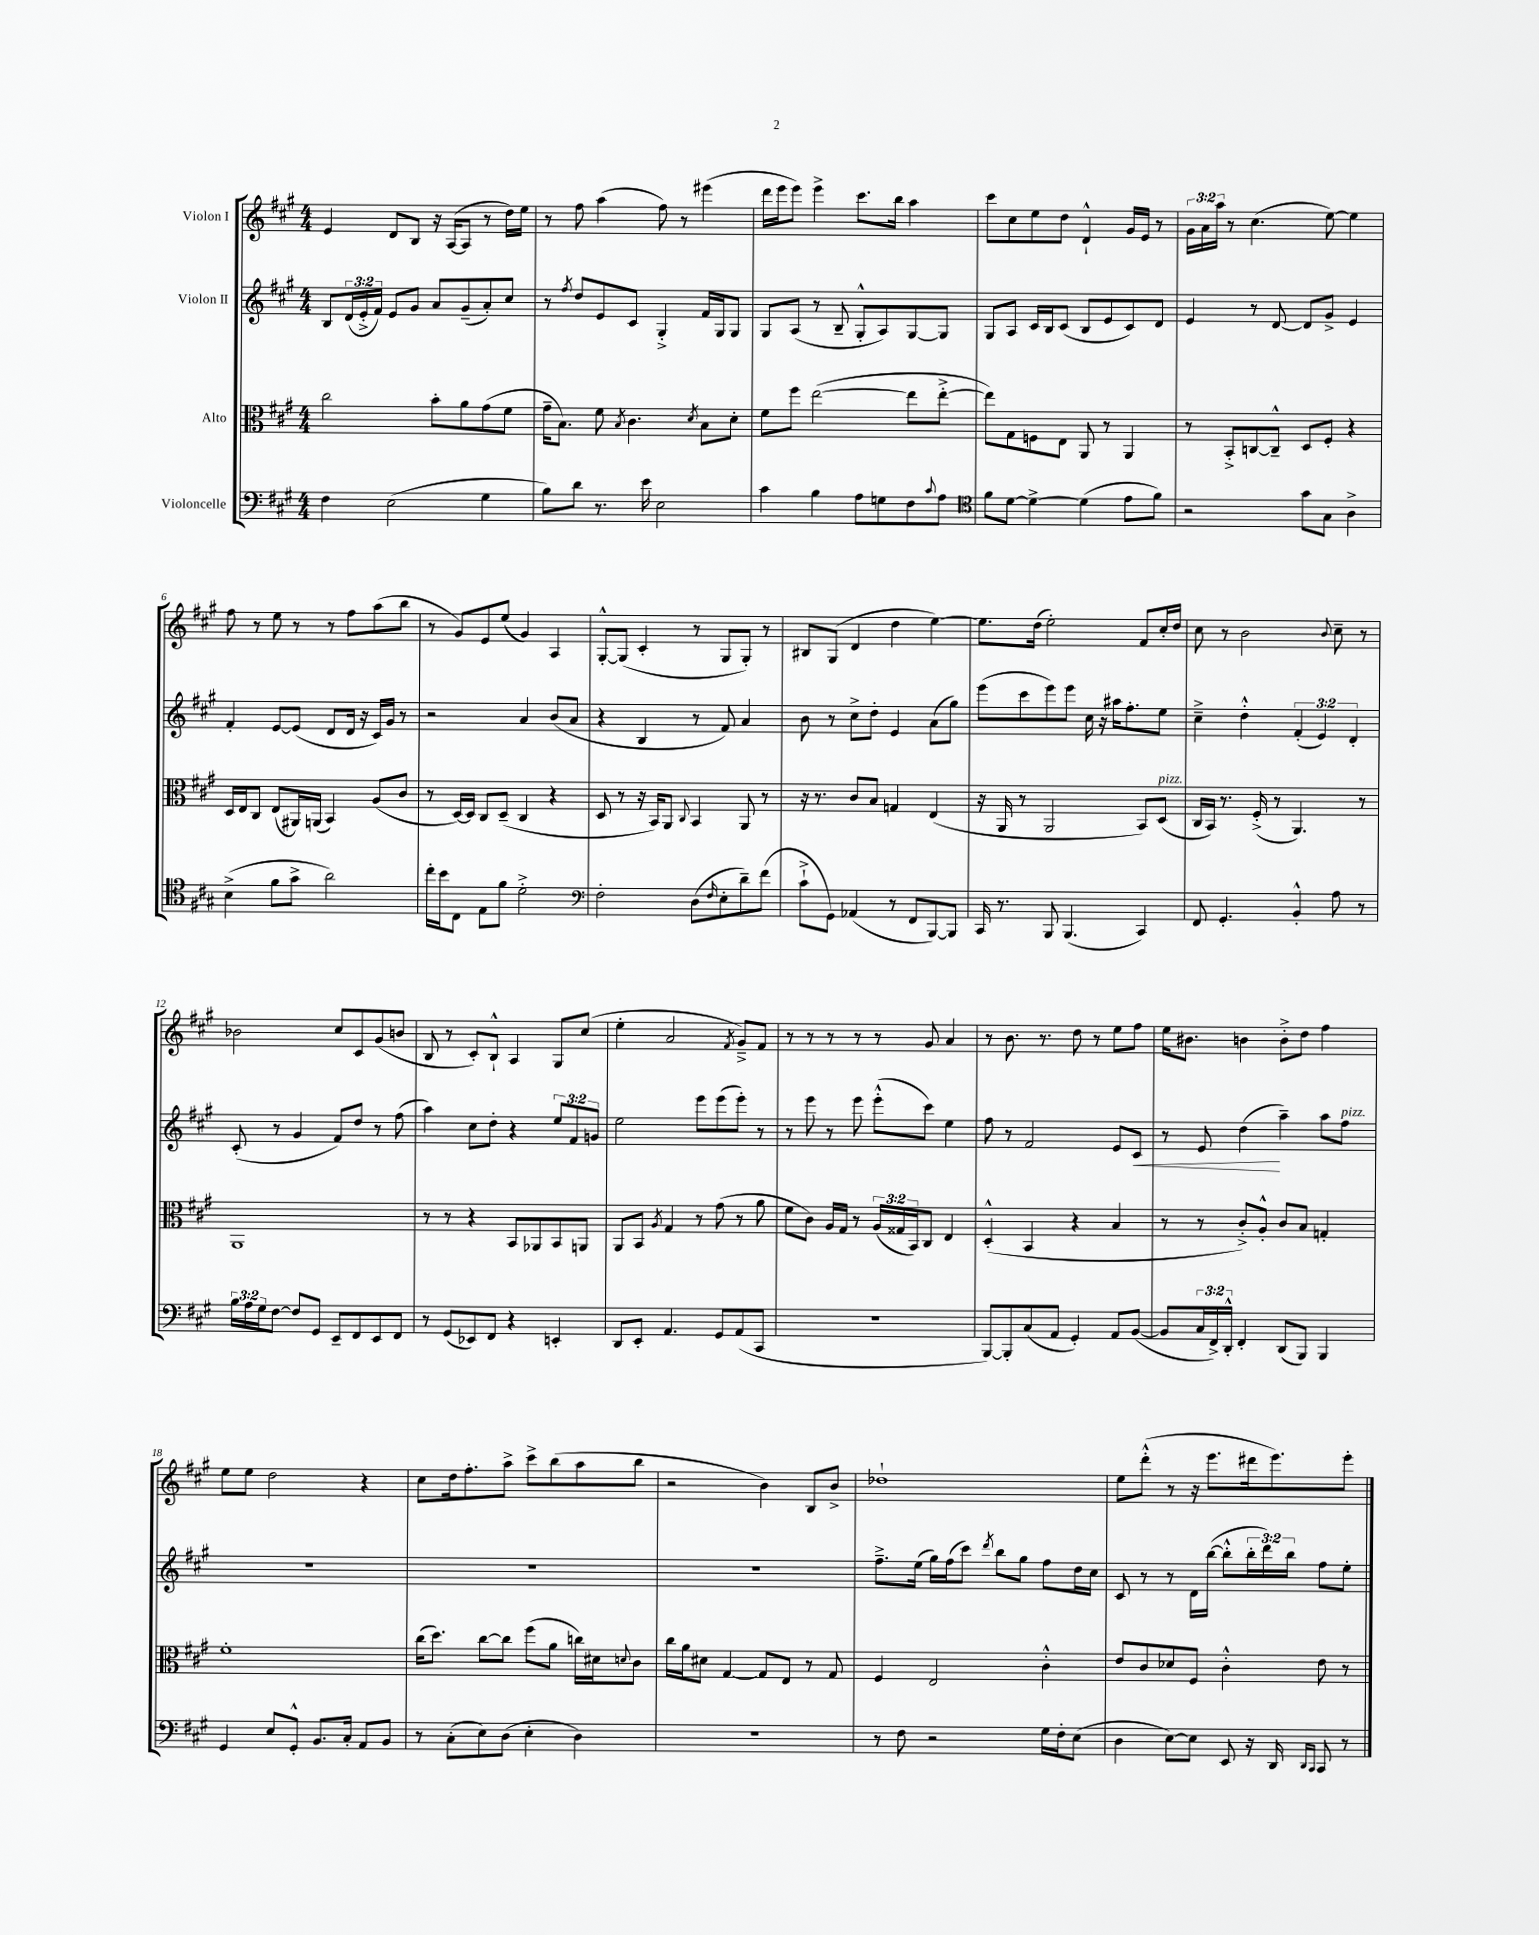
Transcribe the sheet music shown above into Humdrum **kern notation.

**kern	**kern	**kern	**dynam	**kern
*part4	*part3	*part2	*part2	*part1
*staff4	*staff3	*staff2	*staff2	*staff1
*I"Violoncelle	*I"Alto	*I"Violon II	*	*I"Violon I
*clefF4	*clefC3	*clefG2	*	*clefG2
*k[f#c#g#]	*k[f#c#g#]	*k[f#c#g#]	*	*k[f#c#g#]
*M4/4	*M4/4	*M4/4	*	*M4/4
=1	=1	=1	=1	=1
4F#\	2cc#\	8B/L	.	4e/
.	.	(24d/L	.	.
.	.	24e'^/	.	.
.	.	24f#/JJ)	.	.
(2E\	.	8e/L	.	8d/L
.	.	8g#/J	.	8B/J
.	8b'\L	8a/L	.	16r
.	.	.	.	([16A/KL
.	8a\	(8g#~/	.	8A/J]
4G#\	(8g#\	8a'/)	.	8r
.	8f#\J	8cc#/J	.	16dd\LL)
.	.	.	.	16ee\JJ
=2	=2	=2	=2	=2
8B\L)	16g#~\KL	8r	.	8r
.	8.B\J)	.	.	.
.	.	8qff#/	.	.
8d\J	.	8dd/L	.	8ff#\
8.r	8f#\	8e/	.	(4aa\
.	8qB/	.	.	.
.	4.c#\	8c#/J	.	.
16e\	.	.	.	.
2E\	.	4G#'^/	.	8ff#\)
.	.	.	.	8r
.	8qd/	.	.	.
.	8B\L	16f#/LL	.	(4eee#X\
.	.	16G#/J	.	.
.	8d'\J	8G#/J	.	.
=3	=3	=3	=3	=3
4c#\	8f#\L	8G#/L	.	16ddd\LL
.	.	.	.	16eee\J
.	8ff#\J	(8A/J	.	8eee\J)
4B\	([2ee\	8r	.	4eee^\
.	.	8B~/	.	.
8A\L	.	8G#'^^/L	.	8.ccc#\L
8Gn\	.	8A/)	.	.
.	.	.	.	16bb\Jk
8F#\	8ee\L]	[8G#/	.	4aa\
8qqc#/	.	.	.	.
8A\J	[8ee'^\J	8G#/J]	.	.
=4	=4	=4	=4	=4
*clefC4	*	*	*	*
8f#\L	8ee\L])	8G#/L	.	8ccc#\L
[8d\J	8G#\	8A/J	.	8cc#\
4d^\_	8Fn\	16c#/LL	.	8ee\
.	.	16B/J	.	.
.	8E\J	(8c#/J	.	8dd\J
(4d\]	8AA/	8B/L	.	4d`^^/
.	8r	8e/	.	.
8e\L	4AA/	8c#/)	.	16g#/LL
.	.	.	.	16e/JJ
8f#\J)	.	8d/J	.	8r
=5	=5	=5	=5	=5
2r	8r	4e/	.	24g#\LL
.	.	.	.	24a\
.	.	.	.	24aa\JJ
.	8BB'^/L	.	.	8r
.	[8Cn/	8r	.	(4.cc#\
.	8C~^^/J]	[8d/	.	.
8g#\L	8D/L	8d/L]	.	.
8G#\J	8F#'/J	8g#^/J	.	[8ee\)
4A^\	4r	4e/	.	4ee\]
!!LO:LB:g=z
=6	=6	=6	=6	=6
(4B^\	16D/LL	4f#'/	.	8ff#\
.	16E/J	.	.	.
.	8C#/J	.	.	8r
8f#\L	(8E/L	[8e/L	.	8ee\
8g#^\J	16AA#X/L)	(8e/J]	.	8r
.	(16AAn/JJ	.	.	.
2a\)	4BB/)	8d/L	.	8r
.	.	16d/Jk	.	8ff#\L
.	.	16r	.	.
.	(8A/L	16c#/LL)	.	(8aa\
.	.	16g#/JJ	.	.
.	8c#/J	8r	.	8bb\J
=7	=7	=7	=7	=7
16cc#'\LL	8r	2r	.	8r
16b\J	.	.	.	.
8C#\J	[16D/LL)	.	.	8g#/L)
.	16D/JJ]	.	.	.
8E\L	8C#/L	.	.	8e/
8f#\J	(8D~/J	.	.	(8ee/J
2d'^\	4C#/	4a/	.	4g#/)
.	4r	(8b/L	.	4A/
.	.	8a/J	.	.
=8	=8	=8	=8	=8
*clefF4	*	*	*	*
2F#'\	8D/	4r	.	[8G#'^^/L
.	8r	.	.	(8G#/J]
.	16r	4B/	.	4c#'/
.	16BB/KL)	.	.	.
.	8AA/J	.	.	.
.	8qqC#/	.	.	.
(8D\L	4BB/	8r	.	8r
16qqF#/	.	.	.	.
8E'\	.	8f#/)	.	8G#/L
8d~\)	8AA/	4a/	.	8G#'/J)
(8f#\J	8r	.	.	8r
=9	=9	=9	=9	=9
8c#`^\L	16r	8b\	.	8B#X/L
.	8.r	.	.	.
8GG#\J)	.	8r	.	(8G#/J
(4AA-X/	8c#/L	8cc#^\L	.	4d/
.	8B/J	8dd'\J	.	.
8r	4Gn/	4e/	.	4dd\
8FF#/L	.	.	.	.
[8BBB/)	(4E/	(8a\L	.	[4ee\)
8BBB/J]	.	8gg#\J)	.	.
=10	=10	=10	=10	=10
16CC#/	16r	(8eee\L	.	8.ee\L]
8.r	16AA/	.	.	.
.	8r	8ccc#\	.	.
.	.	.	.	(16dd\Jk
8BBB/	2AA/	8eee\)	.	2ee'\)
(4.BBB/	.	8eee\J	.	.
.	.	16cc#\	.	.
.	.	16r	.	.
.	.	16aa#X\KL	.	.
.	.	8.ff#'\	.	.
4CC#/)	8BB/L)	.	.	8f#/L
!	!LO:TX:a:i:t=pizz.	!	!	!
.	(8D/J	8ee\J	.	16cc#'/L
.	.	.	.	16dd/JJ
=11	=11	=11	=11	=11
8FF#/	16C#/LL	4cc#~^\	.	8cc#\
.	16BB/JJ)	.	.	.
4.GG#'/	8.r	.	.	8r
.	.	4dd'^^\	.	2b\
.	(16F#'^/	.	.	.
.	8r	.	.	.
4BB'^^/	4.AA/)	(6f#'/	.	.
.	.	6e/)	.	.
.	.	.	.	8qqb/
8A\	.	.	.	8cc#~\
.	.	6d'/	.	.
8r	8r	.	.	8r
!!LO:LB:g=z
=12	=12	=12	=12	=12
24B\LL	1AA	(8c#'/	.	2b-X\
24A\	.	.	.	.
24G#\J	.	.	.	.
[8F#\J	.	8r	.	.
8F#/L]	.	4g#/	.	.
8GG#/J	.	.	.	.
8EE~/L	.	8f#/L)	.	8cc#/L
8FF#/	.	8dd/J	.	8c#/
8EE/	.	8r	.	(8g#/
8FF#/J	.	(8ff#\	.	8bn/J
=13	=13	=13	=13	=13
8r	8r	4aa\)	.	8B/
(8GG#/L	8r	.	.	8r
8EE-X/)	4r	8cc#\L	.	8c#'/L)
8FF#/J	.	8dd'\J	.	8B`^^/J
4r	8BB/L	4r	.	4A/
.	8AA-X/	.	.	.
4EEn'/	8BB/	12ee/L	.	8G#/L
.	.	12f#/	.	.
.	8AAn/J	.	.	(8cc#/J
.	.	12gn/J	.	.
=14	=14	=14	=14	=14
8DD/L	8AA/L	2ee\	.	4ee'\
8EE'/J	8BB/J	.	.	.
.	8qA/	.	.	.
4.AA/	4G#/	.	.	2a/
.	8r	8eee\L	.	.
8GG#/L	(8g#\	(8eee\	.	.
.	.	.	.	8qf#/
(8AA/	8r	8eee'\J)	.	8g#~^/L)
8CC#/J	8a\	8r	.	8f#/J
=15	=15	=15	=15	=15
1r	8f#\L	8r	.	8r
.	8c#\J)	8eee\	.	8r
.	16A/LL	8r	.	8r
.	16G#/JJ	.	.	.
.	8r	8eee\	.	8r
.	(24A/LL	(8eee'^^\L	.	8r
.	24G##X/	.	.	.
.	24BB/J)	.	.	.
.	8C#/J	8ccc#\J)	.	8g#/
.	4E/	4ee\	.	4a/
=16	=16	=16	=16	=16
[8BBB/L)	(4D'^^/	8ff#\	.	8r
8BBB'/]	.	8r	.	8.b\
(8C#/	4BB/	2f#/	.	.
.	.	.	.	8.r
8AA/J	.	.	.	.
4GG#'/)	4r	.	.	8dd\
.	.	.	.	8r
8AA/L	4B/	8e/L	.	8ee\L
!	!	!	!LO:HP:b	!
([8BB/J	.	8c#/J	<	8ff#\J
=17	=17	=17	=17	=17
8BB/L]	8r	8r	.	16ee\KL
.	.	.	.	8.b#X\J
24C#/L	8r	8e/	.	.
24FF#^/)	.	.	.	.
24DD'^^/JJ	.	.	.	.
4FF#'/	8c#'^/L)	(4dd\	.	4bn\
.	8A'^^/J	.	.	.
(8DD/L	8c#/L	4aa~\)	[	8b'^\L
8BBB/J)	8B/J	.	.	8dd\J
4BBB/	4Gn'/	8aa\L	.	4ff#\
!	!	!LO:TX:a:i:t=pizz.	!	!
.	.	8ff#\J	.	.
!!LO:LB:g=z
=18	=18	=18	=18	=18
4GG#/	1f#'	1r	.	8ee\L
.	.	.	.	8ee\J
8E/L	.	.	.	2dd\
8GG#'^^/J	.	.	.	.
8.BB/L	.	.	.	.
16C#'/Jk	.	.	.	.
8AA/L	.	.	.	4r
8BB/J	.	.	.	.
=19	=19	=19	=19	=19
8r	(16cc#\KL	1r	.	8cc#\L
.	8.dd\J)	.	.	.
(8C#'\L	.	.	.	16dd\k
.	.	.	.	8.ff#'\
8E\)	[8cc#\L	.	.	.
(8D\J	8cc#\J]	.	.	8aa^\J
4E'\	(8ff#\L	.	.	8ccc#^\L
.	8a\J	.	.	(8bb\
4D\)	16ccn\LL)	.	.	8aa\
.	16d#X\J	.	.	.
.	8qqdn/	.	.	.
.	8c#\J	.	.	8bb\J
=20	=20	=20	=20	=20
1r	16cc#\LL	1r	.	2r
.	16a\J	.	.	.
.	8d#X\J	.	.	.
.	[4G#/	.	.	.
.	8G#/L]	.	.	4b\)
.	8E/J	.	.	.
.	8r	.	.	8B/L
.	8G#/	.	.	8b^/J
=21	=21	=21	=21	=21
8r	4F#/	8.ff#~^\L	.	1dd-X`
8F#\	.	.	.	.
.	.	(16ee\Jk	.	.
2r	2E/	16gg#\LL)	.	.
.	.	(16ff#\J	.	.
.	.	8ccc#\J)	.	.
.	.	8qddd/	.	.
.	.	8bb\L	.	.
.	.	8gg#\J	.	.
16G#\LL	4c#'^^\	8ff#\L	.	.
16F#'\J	.	.	.	.
(8E\J	.	16dd\L	.	.
.	.	16cc#\JJ	.	.
=22	=22	=22	=22	=22
4D\	8e/L	8c#/	.	8ee\L
.	8c#/	8r	.	(8ddd'^^\J
[8E\L)	8d-X/	8r	.	8r
8E\J]	8F#/J	16d\LL	.	16r
.	.	([16bb\JJ	.	8.eee\L
8EE/	4c#'^^\	8bb'^^\L]	.	.
16r	.	24bb'\L	.	16ddd#X\k
.	.	24ddd\)	.	.
16DD/	.	.	.	8.eee\)
.	.	24bb\JJ	.	.
16qqDD/LL	.	.	.	.
16qqCC#/JJ	.	.	.	.
8CC#/	8e\	8ff#\L	.	.
8r	8r	8ee'\J	.	8eee'\J
==	==	==	==	==
*-	*-	*-	*-	*-
